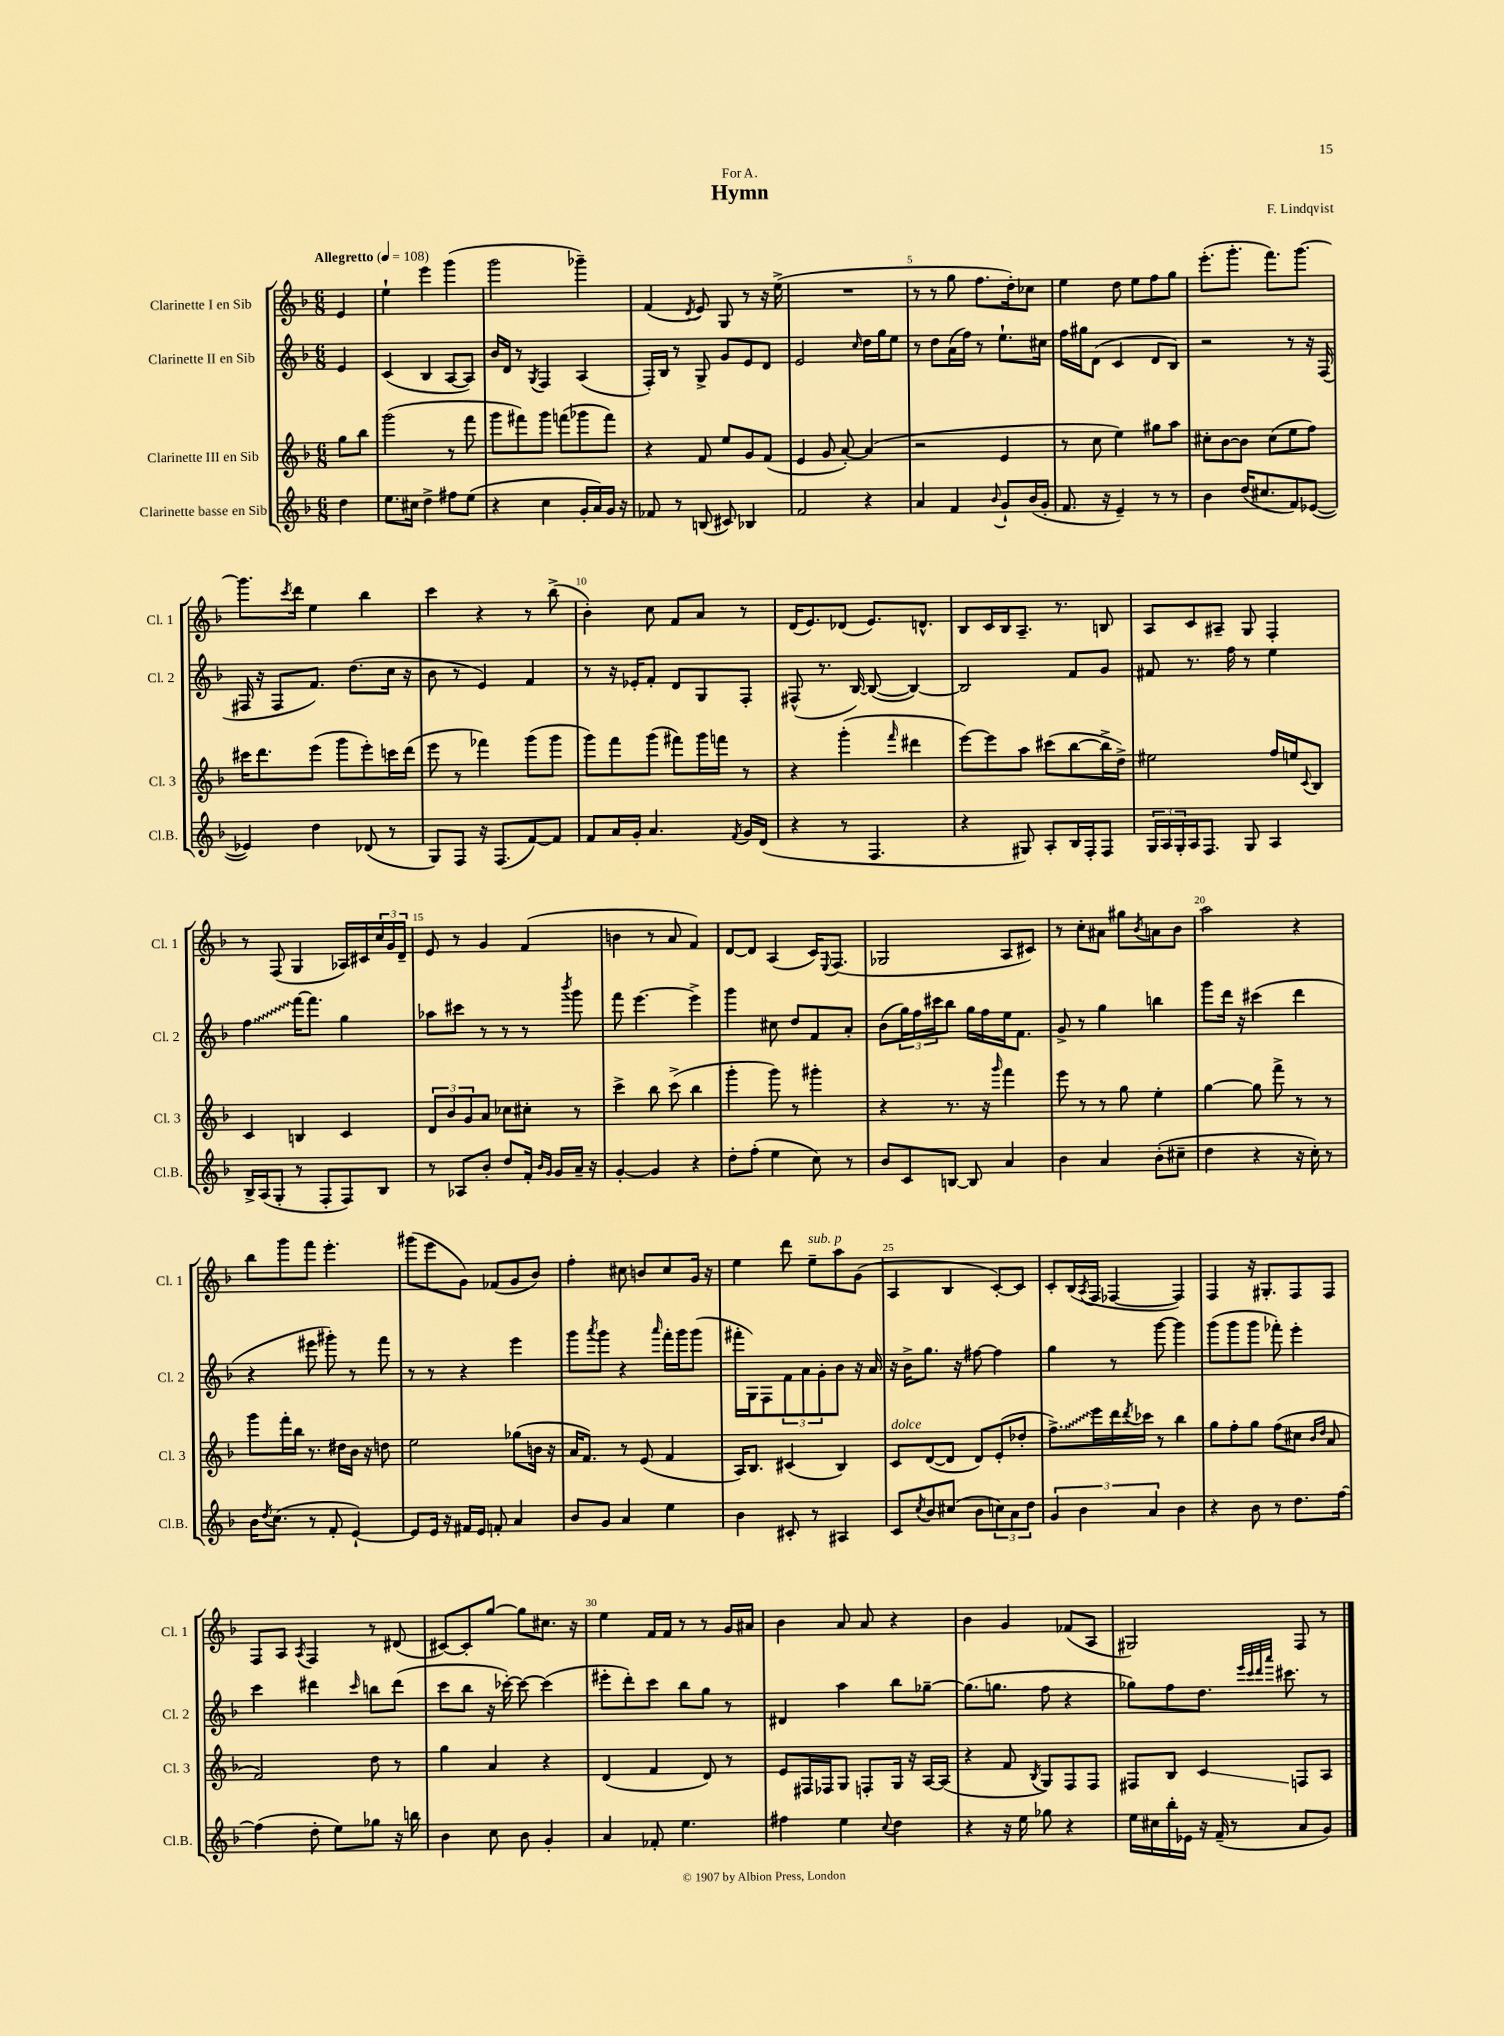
\header { title = "Hymn" composer = "F. Lindqvist" dedication = "For A." }
<<
\new StaffGroup <<
\new Staff = "s0" \with { instrumentName = "Clarinette I en Sib" shortInstrumentName = "Cl. 1" } {
    \clef treble \key f \major \numericTimeSignature \time 6/8 \partial 4 \tempo "Allegretto" 4 = 108
    e'4 |
    e''4-! e'''4 g'''4( |
    g'''2 ges'''4--) |
    f'4( \acciaccatura { d'8 } e'8) g8 r8 r16 e''16->( |
    R2. |
    r8 r8 g''8 f''8. d''16-.) ces''8 |
    e''4 d''8 e''8 f''8 g''8 |
    e'''8.-.( g'''8.-. f'''8.) g'''8.~ |
    g'''8. \acciaccatura { c'''8 } d'''16 e''4 bes''4 |
    c'''4 r4 r8 bes''8->( |
    bes'4-.) c''8 f'8 a'8 r8 |
    d'16( e'8.) des'8( e'8.) d'8.-^ |
    bes8 c'16 bes16 a8.-- r8. b8 |
    a8 c'8 ais8-- g8 f4-. |
    r8 f8( g4 aes16) cis'16 \tuplet 3/2 { c''16 g'16 d'16-- } |
    e'8 r8 g'4 f'4( |
    b'4 r8 a'8 f'4) |
    d'8~ d'8 a4( c'16) \appoggiatura { e8 } f8.( |
    ges2 a8 cis'8) |
    r8 c''8-. ais'8 gis''8 \acciaccatura { bes'8 } a'8 bes'8 |
    a''2 r4 |
    bes''8 g'''8 f'''8 e'''4.-. |
    gis'''8( e'''8 g'8) fes'8( g'8 bes'8) |
    f''4-. cis''8 b'8 cis''8 g'16 r16 |
    e''4 d'''8 e''8--^\markup { \italic "sub. p" } a''8 g'8( |
    a4 bes4 c'8~-.) c'8 |
    c'8-. bes16( \acciaccatura { a8 } f16 fes4~ fes4) |
    f4 r16 gis8.-. f8 f8 |
    f8 a8 \acciaccatura { a8 } f4 r8 dis'8( |
    cis'8~) cis'8-. g''8~ g''8 cis''8. r16 |
    e''4 f'16 f'16 r8 r8 g'16 ais'16 |
    bes'4 a'8 a'8 r4 |
    bes'4 g'4 fes'8( a8 |
    gis2) f8 r8 \bar "|." |
}
\new Staff = "s1" \with { instrumentName = "Clarinette II en Sib" shortInstrumentName = "Cl. 2" } {
    \clef treble \key f \major \numericTimeSignature \time 6/8 \partial 4
    e'4 |
    c'4( bes4 a8~ a8) |
    bes'16 d'16 r8 \acciaccatura { g8 } f4 a4( |
    f16-.) bes16 r8 g8-> g'8 e'8 d'8 |
    e'2 \grace { c''16 } d''16 g''16 e''8 |
    r8 d''8 a'16( f''16) r8 e''8.-! cis''16 |
    f''16 gis''16 d'8( c'4 d'8 bes8) |
    r2 r8 r16 f16( |
    fis16 r16 fis8 f'8.) d''8.( c''16 r16 |
    bes'8 r8 e'4) f'4 |
    r8 r16 ees'16-. f'8-. d'8 g8 f8-. |
    fis8-^( r8. bes16~) bes8~( bes4~) |
    bes2 f'8 g'8 |
    fis'8 r8. f''16 r8 e''4 |
    \once \override Glissando.style = #'zigzag f''4\glissando f'''16~ f'''8. g''4 |
    aes''8 cis'''8 r8 r8 r8 \acciaccatura { bes'''8 } g'''8 |
    f'''8 e'''4.~ e'''4-> |
    g'''4 cis''8 d''8 f'8 a'8-. |
    bes'8( \tuplet 3/2 { g''16) f''16 cis'''16 } bes''8 g''16 f''16 e''16 f'8. |
    g'8-> r8 g''4 b''4 |
    g'''8 d'''16 r16 cis'''4( d'''4 |
    r4 eis'''8 gis'''8-.) r8 f'''8 |
    r8 r8 r4 e'''4 |
    g'''8 \acciaccatura { a'''8 } g'''8 r4 \grace { a'''16 } f'''16-. g'''16 g'''8( |
    fis'''16-. g16) f8 \tuplet 3/2 { f'8 a'8 g'8-. } bes'8 r16 a'16 |
    r16 bes'16-> g''8. r16 fis''8~ fis''4 |
    g''4 r8 g'''8~ g'''4 |
    g'''8( g'''8 g'''8 fes'''8-.) e'''4-. |
    c'''4 dis'''4 \grace { c'''16 } b''8 dis'''8( |
    c'''8 bes''8 r16 ces'''16~-.) ces'''8~ ces'''4( |
    eis'''8-. d'''8-.) c'''8 bes''8 g''8 r8 |
    dis'4 a''4 bes''8 ges''8~-- |
    ges''8.( g''8. f''8 r4 |
    ges''8) f''8 d''8. \grace { e'''32 c'''32 d'''32 a'''32 } cis'''8. r8 \bar "|." |
}
\new Staff = "s2" \with { instrumentName = "Clarinette III en Sib" shortInstrumentName = "Cl. 3" } {
    \clef treble \key f \major \numericTimeSignature \time 6/8 \partial 4
    g''8 bes''8 |
    g'''2( r8 f'''8 |
    g'''8 fis'''8) g'''8 f'''8( ges'''8 f'''8) |
    r4 f'8 e''8 g'8 f'8( |
    e'4 g'8 a'8~-.) a'4( |
    r2 e'4 |
    r8 c''8 e''4) gis''8 a''8 |
    cis''8-. bes'8~ bes'8 cis''8( e''8 f''8) |
    cis'''16 d'''8. e'''8( g'''8 e'''8-.) c'''16 d'''16( |
    e'''8 r8 fes'''4) g'''8( g'''8 |
    g'''8) f'''8 g'''8( fis'''8) g'''16 f'''16 r8 |
    r4 g'''4-.( \grace { f'''16 } dis'''4 |
    e'''8~) e'''8 a''8 cis'''8( bes''8~ bes''16-> d''16->) |
    eis''2 f''16 e''16 \appoggiatura { c'8 } bes8 |
    c'4 b4 c'4 |
    \tuplet 3/2 { d'8 bes'8 g'8 } a'8 ces''8 cis''8-. r8 |
    c'''4-> bes''8 c'''8->( bes''4 |
    g'''4-. g'''8) r8 gis'''4-. |
    r4 r8. r16 \grace { g'''16 } f'''4 |
    e'''8 r8 r8 g''8 e''4-. |
    g''4~ g''8 f'''8-> r8 r8 |
    g'''8 f'''16-. bes''16 r8. dis''16 bes'16 r16 d''8 |
    e''2 ges''8( b'16 r16 |
    a'16 f'8.) r8 e'8( f'4 |
    a16) bes8. cis'4( bes4) |
    c'8^\markup { \italic "dolce" } d'8~( d'8 d'8) e'8-.( des''8-. |
    \once \override Glissando.style = #'zigzag f''8.->\glissando) e'''16 d'''16 \acciaccatura { d'''8 } ces'''16 r8 bes''4 |
    g''8 f''8-. g''8 f''8( cis''8 \grace { bes'16 d''16 } a'8 |
    f'2) d''8 r8 |
    g''4 a'4 r4 |
    d'4( f'4 d'8) r8 |
    e'8 fis16 fes16 g8 f8-. g16 r16 a16~ a16( |
    r4 f'8 \acciaccatura { bes8 } g8) f8 f8 |
    fis8 bes8 c'4\glissando f8 a8 \bar "|." |
}
\new Staff = "s3" \with { instrumentName = "Clarinette basse en Sib" shortInstrumentName = "Cl.B." } {
    \clef treble \key f \major \numericTimeSignature \time 6/8 \partial 4
    d''4 |
    e''8. cis''16 d''4-> fis''8 e''8( |
    r4 c''4 g'16-. a'16) g'16 r16 |
    fes'8 r8 b8( cis'8) bes4 |
    f'2 r4 |
    a'4 f'4 \appoggiatura { bes'8 } g'8-! bes'16( g'16-. |
    f'8. r16 e'4--) r8 r8 |
    bes'4 d''16( cis''8. f'8) ees'8~( |
    ees'4) d''4 des'8( r8 |
    g8) f8 r16 f8.( f'8~) f'8 |
    f'8 a'16 g'16-. a'4. \acciaccatura { f'8 } g'16 d'16( |
    r4 r8 f4. |
    r4 gis8) a8-. bes16 f16-. f8 |
    \tuplet 3/2 { g16 a16 g16-. } a16 f8. g8 a4 |
    bes16-> a16( g8-. r8 f8-. f8) bes8 |
    r8 aes8 bes'8-. d''8 f'16-. \grace { bes'16 g'16 } g'16 a'16-- r16 |
    g'4~-. g'4 r4 |
    d''8-. f''8-.( e''4 c''8) r8 |
    bes'8 c'8 b8~ b8 a'4 |
    bes'4 a'4 bes'8-.( cis''8-- |
    d''4 r4 r16 c''16-.) r8 |
    bes'16 \acciaccatura { d''8 } c''8.( r8 f'8-. e'4~-!) |
    e'8 e'16 r16 fis'16 e'16 f'8-. a'4 |
    bes'8 g'8 a'4 e''4 |
    bes'4 cis'8-. r8 ais4 |
    c'8 \acciaccatura { c''8 } bes'8 cis''8( bes'8 \tuplet 3/2 { c''8) a'8 d''8 } |
    \tuplet 3/2 { g'4 bes'4 a'4 } bes'4 |
    r4 bes'8 r8 d''8. f''16~ |
    f''4( d''8-. e''8) ges''8 r16 b''16 |
    bes'4 c''8 bes'8 g'4-. |
    a'4 fes'8-. e''4. |
    fis''4 e''4 \appoggiatura { c''8 } d''4 |
    r4 r16 e''16 ges''8 r4 |
    e''16 cis''16 bes''16-. ees'16 r16 f'16--( r8 a'8 g'8) \bar "|." |
}
>>
>>
\layout { \context { \Score \override BarNumber.break-visibility = ##(#f #t #t) barNumberVisibility = #(every-nth-bar-number-visible 5) } }
